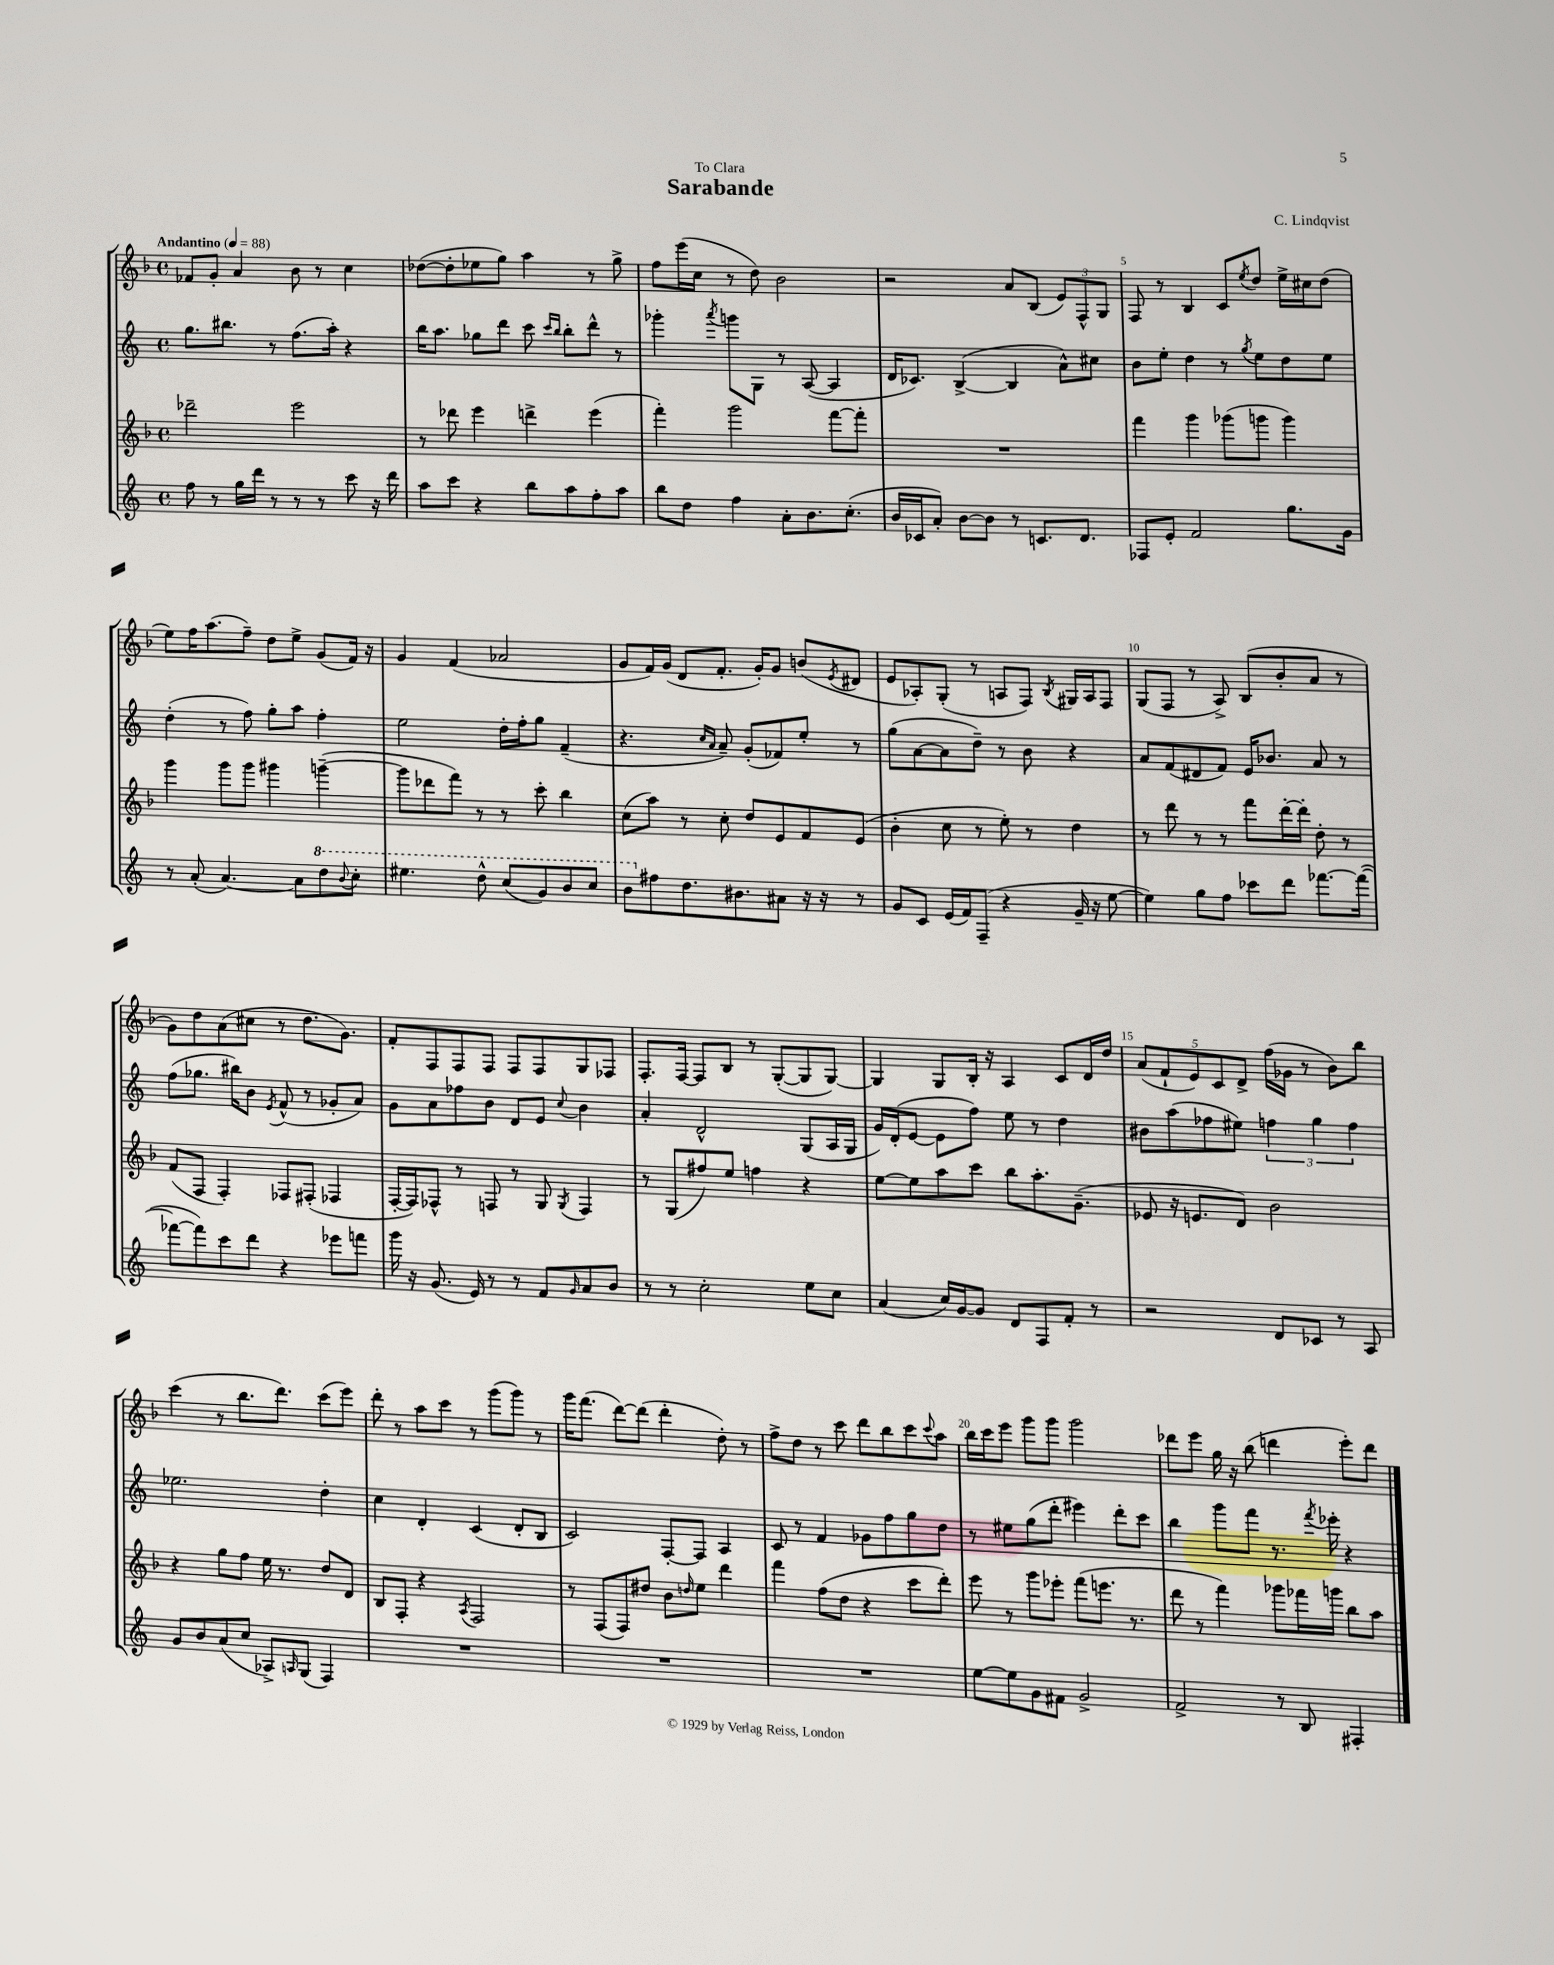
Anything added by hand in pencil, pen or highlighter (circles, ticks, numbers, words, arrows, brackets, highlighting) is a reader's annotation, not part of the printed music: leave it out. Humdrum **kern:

**kern	**kern	**kern	**kern
*staff4	*staff3	*staff2	*staff1
*clefG2	*clefG2	*clefG2	*clefG2
*k[]	*k[b-]	*k[]	*k[b-]
*M4/4	*M4/4	*M4/4	*M4/4
*met(c)	*met(c)	*met(c)	*met(c)
*MM88	*MM88	*MM88	*MM88
8ff	2ddd-~	8.gg	8f-
8r	.	.	8g'
.	.	8.bb#	.
16gg	.	.	4a
16ddd	.	.	.
8r	.	8r	.
8r	2eee	(8.ff	8b-
8r	.	.	8r
.	.	16aa')	.
8ccc	.	4r	4cc
16r	.	.	.
16ddd	.	.	.
=	=	=	=
8aa	8r	16bb	([8dd-
.	.	8.aa	.
8ccc	8ddd-	.	8dd-']
4r	4eee	8gg-	8ee-
.	.	8ddd	8gg)
8bb	4ddd^	8ccc	4aa
.	.	16qqccc	.
.	.	16qqbb	.
8aa	.	8bb'	.
8ff'	(4eee	8ddd^^	8r
8aa	.	8r	8gg^
=	=	=	=
8bb	4fff')	4ggg-'	8ff
8dd	.	.	(16eee
.	.	.	16cc
.	.	8qaaa	.
4ff	2ggg	8ggg	8r
.	.	8G	8dd)
8a'	.	8r	2b-
8.b	.	([8A	.
.	[8fff	4A]	.
(8.cc'	.	.	.
.	8fff']	.	.
=	=	=	=
16b	1r	16d	2r
16c-	.	8.c-)	.
8a')	.	.	.
[8b	.	([4B^	.
8b]	.	.	.
8r	.	4B]	8a
8.c	.	.	(8B-
.	.	8a^^)	12e)
8.d	.	.	.
.	.	.	12F^^
.	.	8cc#	.
.	.	.	12G
=	=	=	=
8F-	4fff	8b	8F
8e'	.	8ee'	8r
2f	4ggg	4dd	4B-
.	(8ggg-	8r	8c
.	.	8qgg	8qee
.	8ggg	8ee	8dd
8.gg	4ggg)	8dd	16ee^
.	.	.	16cc#
.	.	8ee	(8dd
16g	.	.	.
=	=	=	=
8r	4ggg	(4dd'	8ee)
(8a'	.	.	16ff
.	.	.	(8.aa
[4.a)	8ggg	8r	.
.	8ggg	8ff)	8ff~)
.	4ggg#	8gg'	8dd
8a]	.	8aa	8ee^
8ddd	([4ggg~	4ff'	(8g
8qqbb	.	.	.
8ccc'	.	.	16f)
.	.	.	16r
=	=	=	=
4.eee#	8ggg]	2ee	4g
.	8ddd-	.	.
.	8fff)	.	(4f
8ddd^^	8r	.	.
(8ccc	8r	16dd'	2a-
.	.	16ff'	.
8gg)	8ccc'	8gg	.
8bb	4bb-	(4f~	.
8ccc	.	.	.
=	=	=	=
8bb	(8cc	4.r	8g
8ff#	8aa)	.	16f)
.	.	.	(16g
8.dd	8r	.	8d
.	.	16qqcc	.
.	.	16qqa	.
.	8cc'	8a~)	8.f'
8.b#	.	.	.
.	8dd	(8g'	.
.	.	.	16g')
8a#	8e	8f-)	8g
16r	8f	8ee'	(8b
16r	.	.	.
.	.	.	8qe
8r	(8e	8r	8d#
=	=	=	=
8g	4b-'	(8gg	8e
8c	.	[8a	8A-')
(16e	8cc	8a]	(8G'
16f)	.	.	.
(8F~	8r	8dd~)	8r
4r	8ee')	8r	8A
.	8r	8b	8F)
.	.	.	8qB-
16g~	4dd	4r	16G#
16r	.	.	16A
[8ee	.	.	8F
=	=	=	=
4ee])	8r	8a	(8G
.	8ddd	(8f	8F
8gg	8r	8d#	8r
8ff	8r	8f)	8A^)
8ccc-	8fff	16e	(8B-
.	.	8.b-	.
8ddd	[16ddd'	.	8b-'
.	16ddd']	.	.
[8.fff-	8dd'	8a	8a
.	8r	8r	8r
(16fff-_	.	.	.
=	=	=	=
8fff-_	(8f	(8ff	8g)
8fff-])	8F	8.gg-	8dd
8ccc	4F')	.	(8a
.	.	16bb#)	.
8ddd	.	8b	8cc#
.	.	8qe	.
4r	8F-	(8f^^	8r
.	(8F#'	8r	8.dd
8eee-	4F-	8g-'	.
.	.	.	8.g)
8fff	.	8a)	.
=	=	=	=
16ggg	[16F'	8g	8f'
16r	16F])	.	.
(8.g	8F-^^	8a	8F
.	8r	8ff-	8F
16e)	.	.	.
8r	8F	8b	8F
8r	8r	8d	8F
8f	8G	8e	8F
16qqg	8qG	8qqcc	.
8a	4F	4b	8G
8b	.	.	8F-
=	=	=	=
8r	8r	4a'	8.F'
8r	(8G	.	.
.	.	.	[16F
2cc'	8ff#)	2d^^	8F]
.	8ee	.	8B-
.	4ff	.	8r
.	.	.	([8G'
8ee	4r	(8G	8G]
8cc	.	16A	[8G)
.	.	16G	.
=	=	=	=
(4a	[8ee	16g)	4G]
.	.	(16d'	.
.	8ee]	[8e	.
16cc)	8aa	8e]	8G
[16g	.	.	.
8g]	8ccc	8ff)	16B-'
.	.	.	16r
8d	8bb-	8ee	4A
8F	8.aa'	8r	.
8f'	.	4dd	8c
.	(8.g~	.	.
8r	.	.	16d
.	.	.	16dd
=	=	=	=
2r	8e-	8b#	(10a
.	.	.	10f`
.	16r	(8aa	.
.	8.e	.	.
.	.	.	10e)
.	.	8ff-	.
.	.	.	10c
.	8d)	8ee#)	.
.	.	.	10d^
8d	2b-	6ff	(16ff
.	.	.	16g-
8c-	.	.	8r
.	.	6gg	.
8r	.	.	8b-)
.	.	6ff	.
8A	.	.	8bb-
=	=	=	=
8g	4r	2.ee-	(4ccc
8b	.	.	.
(8a	8gg	.	8r
8cc	8ff	.	8.bb-
8A-^)	16ee	.	.
.	8.r	.	8.ddd)
16qqA	.	.	.
(8G	.	.	.
4F)	8dd	4dd'	(8ccc
.	8d	.	8eee)
=	=	=	=
1r	8B-	4cc	8ddd'
.	8F'	.	8r
.	4r	4d'	8aa
.	.	.	8ccc
.	8qA	.	.
.	2F	(4c	8r
.	.	.	(8ggg
.	.	8d'	8ggg)
.	.	8B	8r
=	=	=	=
1r	8r	2c)	16ggg
.	.	.	(8.fff
.	(8F	.	.
.	8F)	.	[8ddd)
.	8dd#	.	(8ddd]
.	8b-	[8F'	4ddd'
.	16qqdd	.	.
.	8ee	8F]	.
.	4ddd	4A	8dd')
.	.	.	8r
=	=	=	=
1r	4fff	8c	8ff^
.	.	8r	8dd
.	(8ff	4f	8r
.	8dd	.	8ccc
.	4r	8g-	8ddd
.	.	8ff	8bb-
.	8ccc	8gg	8ccc
.	.	.	8qqccc
.	8ddd')	8dd	8aa
=	=	=	=
[8ee	8eee	8r	16bb-
.	.	.	16ccc
8ee]	8r	8ee#	8eee
8g	8ggg	(8gg	8ggg
8f#	8eee-'	8ddd'	8ggg
2g^	(8fff	4eee#)	2ggg
.	8.eee	.	.
.	.	8ddd'	.
.	8.r	.	.
.	.	8ccc	.
=	=	=	=
2f^	8ddd	4bb	8ddd-
.	8r	.	8eee
.	4fff)	8ggg	16gg
.	.	.	16r
.	.	8fff	(8bb-
8r	8ggg-	8.r	4ddd
8B	16fff-	.	.
.	.	8qfff	.
.	16ggg	16eee-'	.
4F#'	8bb-	4r	8eee')
.	8aa	.	8ddd
==	==	==	==
*-	*-	*-	*-
